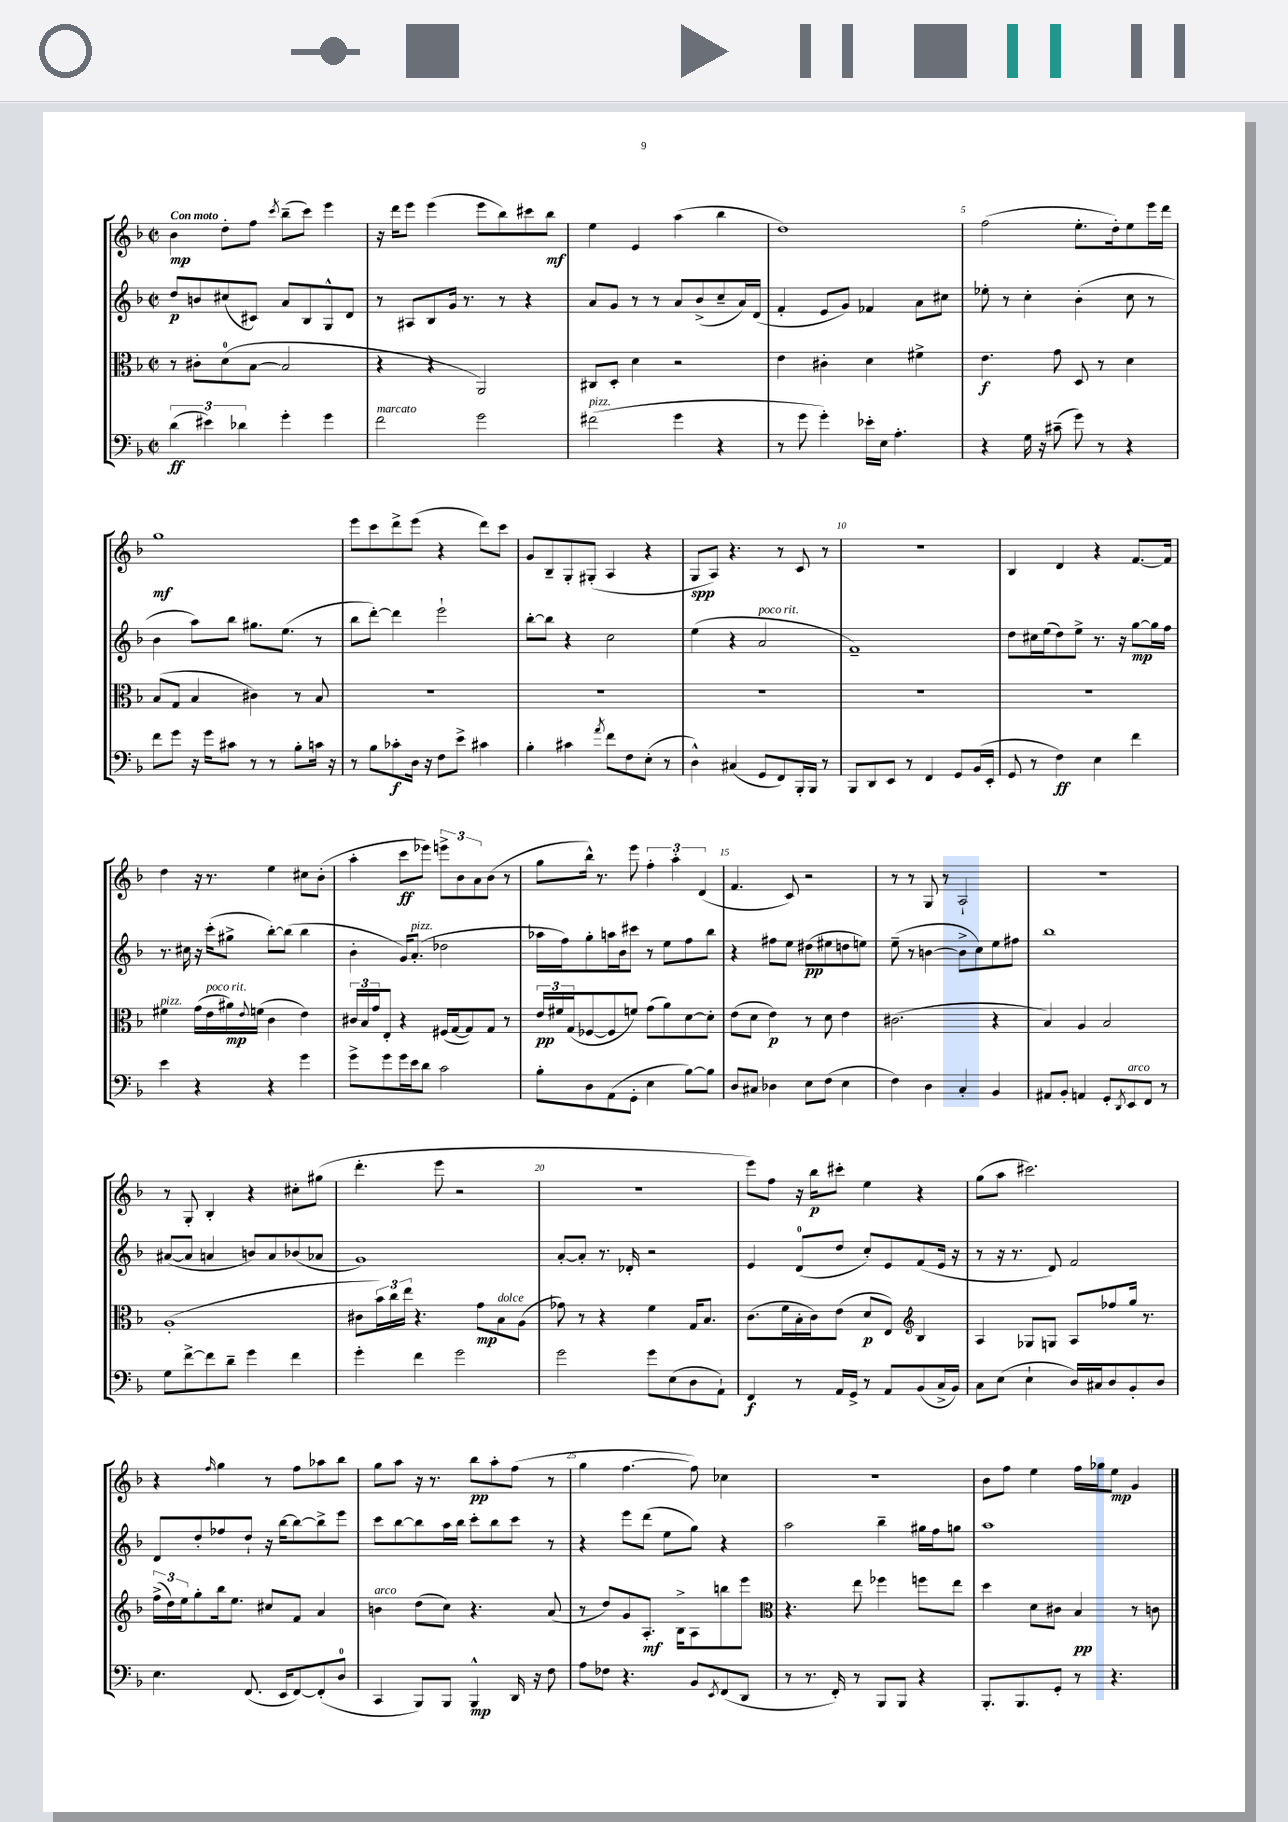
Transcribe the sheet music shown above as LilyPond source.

<<
\new StaffGroup <<
\new Staff = "s0" {
    \clef treble \key f \major \defaultTimeSignature \time 2/2 \tempo "Con moto"
    bes'4\mp d''8-. f''8 \acciaccatura { c'''8 } bes''8--( c'''8) e'''4 |
    r16 d'''16 e'''8 e'''4( e'''8 bes''8) cis'''8 bes''8\mf |
    e''4 e'4 a''4( bes''4 |
    d''1) |
    f''2( e''8.-. d''16-.) e''8 e'''16 d'''16 |
    g''1\mf |
    e'''8 c'''8 d'''8-> e'''8( r4 d'''8) c'''8 |
    g'8 bes8-- g8-. gis8-.( a4 r4 |
    g8\spp a8) r4. r8 c'8 r8 |
    r1 |
    bes4 d'4 r4 f'8.~ f'16 |
    d''4 r16 r8. e''4 cis''8 bes'8-.( |
    a''4-. c'''8\ff ees'''8) \tuplet 3/2 { e'''8-> bes'8 a'8 } bes'8( r8 |
    g''8 bes''16-^) r8. e'''8 \tuplet 3/2 { f''4-. a''4-. d'4( } |
    f'4. c'8) r2 |
    r8 r8 g8 r8 a2-! |
    R1 |
    r8 g8-. bes4-. r4 cis''8-. gis''8( |
    d'''4.-. e'''8 r2 |
    r1 |
    e'''8) f''8 r16 bes''16\p cis'''8-. e''4 r4 |
    g''8( a''8 cis'''2.) |
    r4 \grace { f''16 } g''4 r8 f''8 aes''8 bes''8 |
    g''8 a''8 r16 r8. bes''8\pp a''8-. f''8( r8 |
    g''4 f''4.~ f''8) ces''4 |
    R1 |
    bes'8 f''8 e''4 f''16 ges''16 e''8\mp g'4 \bar "|." |
}
\new Staff = "s1" {
    \clef treble \key f \major \defaultTimeSignature \time 2/2
    d''8\p b'8 cis''8( cis'8) a'8 bes8 g8-^ d'8 |
    r8 ais8 bes8 g'16 r8. r8 r4 |
    a'8 g'8 r8 r8 a'8 bes'8->( c''8-- a'16) d'16( |
    f'4-. e'8 g'8) fes'4 a'8 cis''8 |
    ees''8-. r8 c''4-. bes'4-.( c''8 r8 |
    bes'4 a''8) bes''8 gis''8. e''8.( r8 |
    bes''8 d'''8~-.) d'''4 e'''2-! |
    bes''8~-. bes''8 r4 c''2 |
    e''4( r4 a'2^\markup { \italic "poco rit." } |
    f'1--) |
    d''8 cis''16 e''16( d''8) e''8-> r8. r16 g''8~\mp g''16 f''16 |
    r8. cis''16 r16 c'''16-.( gis''8-> bes''8~-.) bes''8( bes''4 |
    bes'4-. g'16) a'8.-.^\markup { \italic "pizz." }( des''2 |
    aes''16 f''16) g''8-. a''16 bes'16 cis'''8 r8 e''8 f''8 bes''8 |
    r4 fis''8 e''8 dis''8\pp( eis''8 d''8 e''8) |
    e''8--( r8 b'4~ b'8-> c''8) e''8 fis''8 |
    bes''1 |
    ais'8~( ais'8 a'4 b'8) a'8 bes'8( aes'8 |
    g'1) |
    a'8~-. a'8-. r8. des'16-. r2 |
    e'4 d'8-0( d''8 c''8-.) e'8 f'8( e'16 r16 |
    r8 r16 r8. d'8) f'2 |
    d'8 d''8-. fes''8 d''8-! r16 bes''16~ bes''8~ bes''8-> e'''8 |
    c'''8 bes''8~ bes''8 a''16 bes''16 c'''8-. bes''8 c'''8 r8 |
    r4 e'''8 d'''8( e''8 g''8) r4 |
    a''2 bes''4-- gis''16 f''16 g''8 |
    a''1 \bar "|." |
}
\new Staff = "s2" {
    \clef alto \key f \major \defaultTimeSignature \time 2/2
    r8 cis'8-. d'8-0( bes8~ bes2 |
    r4 r4 a,2) |
    cis8 d8-. d'4 r2 |
    e'4 cis'4-. d'4 fis'4-> |
    e'4.\f g'8 d8 r8 d'4 |
    bes8( g8 bes4 cis'4) r8 bes8 |
    r1 |
    R1 |
    R1 |
    R1 |
    R1 |
    fis'4^\markup { \italic "pizz." } g'16( e'16^\markup { \italic "poco rit." } ais'16\mp) \appoggiatura { e'8 } f'16( c'4 e'4) |
    \tuplet 3/2 { cis'16 bes16 g'16 } e8-. r4 fis16( g16~ g8) g8 r8 |
    \tuplet 3/2 { e'16\pp fis'16 g16( } fes8~ fes8 f'8) g'8( a'8) d'8~ d'8-. |
    e'8( d'8 e'4\p) r8 d'8 e'4 |
    cis'2.( r4 |
    bes4) a4 bes2 |
    a1-.( |
    cis'8 \tuplet 3/2 { bes'16) c''16 e''16 } r4. g'8\mp bes8^\markup { \italic "dolce" } a8( |
    ges'8) r8 r4 f'4 g16 bes8. |
    c'8.( f'16 bes16-. c'16) e'8( d'8\p e8) \clef treble bes4 |
    a4 ges8 g8 a8 fes''8 g''16 r8. |
    \tuplet 3/2 { f''16->( d''16) e''16 } g''8-. bes''16 e''8. cis''8 f'8 a'4 |
    b'4^\markup { \italic "arco" } d''8( c''8) r4. a'8( |
    r8 d''8) g'8 a8.-.\mf bes16-> a8 b''8 e'''8 |
    \clef alto r4. e''8 fes''4 f''8 e''8 |
    d''4 d'8 cis'8 bes4\pp r8 c'8 \bar "|." |
}
\new Staff = "s3" {
    \clef bass \key f \major \defaultTimeSignature \time 2/2
    \tuplet 3/2 { d'4\ff( eis'4) des'4 } g'4-. g'4 |
    f'2^\markup { \italic "marcato" } g'2 |
    fis'2^\markup { \italic "pizz." }( g'4 r4 |
    r8 g'8 g'4-.) ees'16-. e16 a4.-. |
    r4 g16 r16 cis'8--( g'8) r8 r4 |
    f'8 g'8 r16 g'16 cis'8 r8 r8 bes8-. c'16 r16 |
    r8 bes8 ces'8-.\f d16 r16 f8 e'8-> cis'4 |
    bes4-. cis'4 \acciaccatura { a'8 } f'8 f8 e8-.( r8 |
    d4-^) cis4( g,8 f,8) bes,,16-. bes,,16 r8 |
    bes,,8 d,8 e,8 r8 f,4 g,8 bes,16( e,16-. |
    g,8 r8 f4\ff) e4 f'4 |
    e'4 r4 r4 g'4 |
    g'8-> g'8 g'16 e'16 d'8 c'2 |
    bes8-. d8 a,8( g,8-. e4 bes8~) bes8 |
    d8 cis8 des4 e8 f8( e4 |
    f4) d4 c4-. bes,4 |
    ais,8 bes,8-. a,4 g,8-. \acciaccatura { d,8 } e,8^\markup { \italic "arco" } f,8 r8 |
    g8 f'8~-> f'8 d'8-- g'4 f'4 |
    g'4-. f'4 g'2 |
    g'2 g'8 e8( d8 a,8-!) |
    f,4\f r8 a,16 g,16-> r8 a,8 bes,8( c16-> bes,16) |
    c8 e8( e4-! d16) cis16 d8 bes,8-. d8 |
    e4. f,8.( e,16 f,8~) f,8-.( d8-0 |
    c,4 bes,,8) bes,,8 bes,,4-^\mp d,16 r16 f8 |
    a8 fes8 r4. bes,8 \acciaccatura { e,8 } f,8( d,8 |
    r8 r8. f,16-.) r8 bes,,8 bes,,8 r4 |
    bes,,8.-. bes,,8. g,8-. r8 r4. \bar "|." |
}
>>
>>
\layout { \context { \Score \override BarNumber.break-visibility = ##(#f #t #t) barNumberVisibility = #(every-nth-bar-number-visible 5) } }
